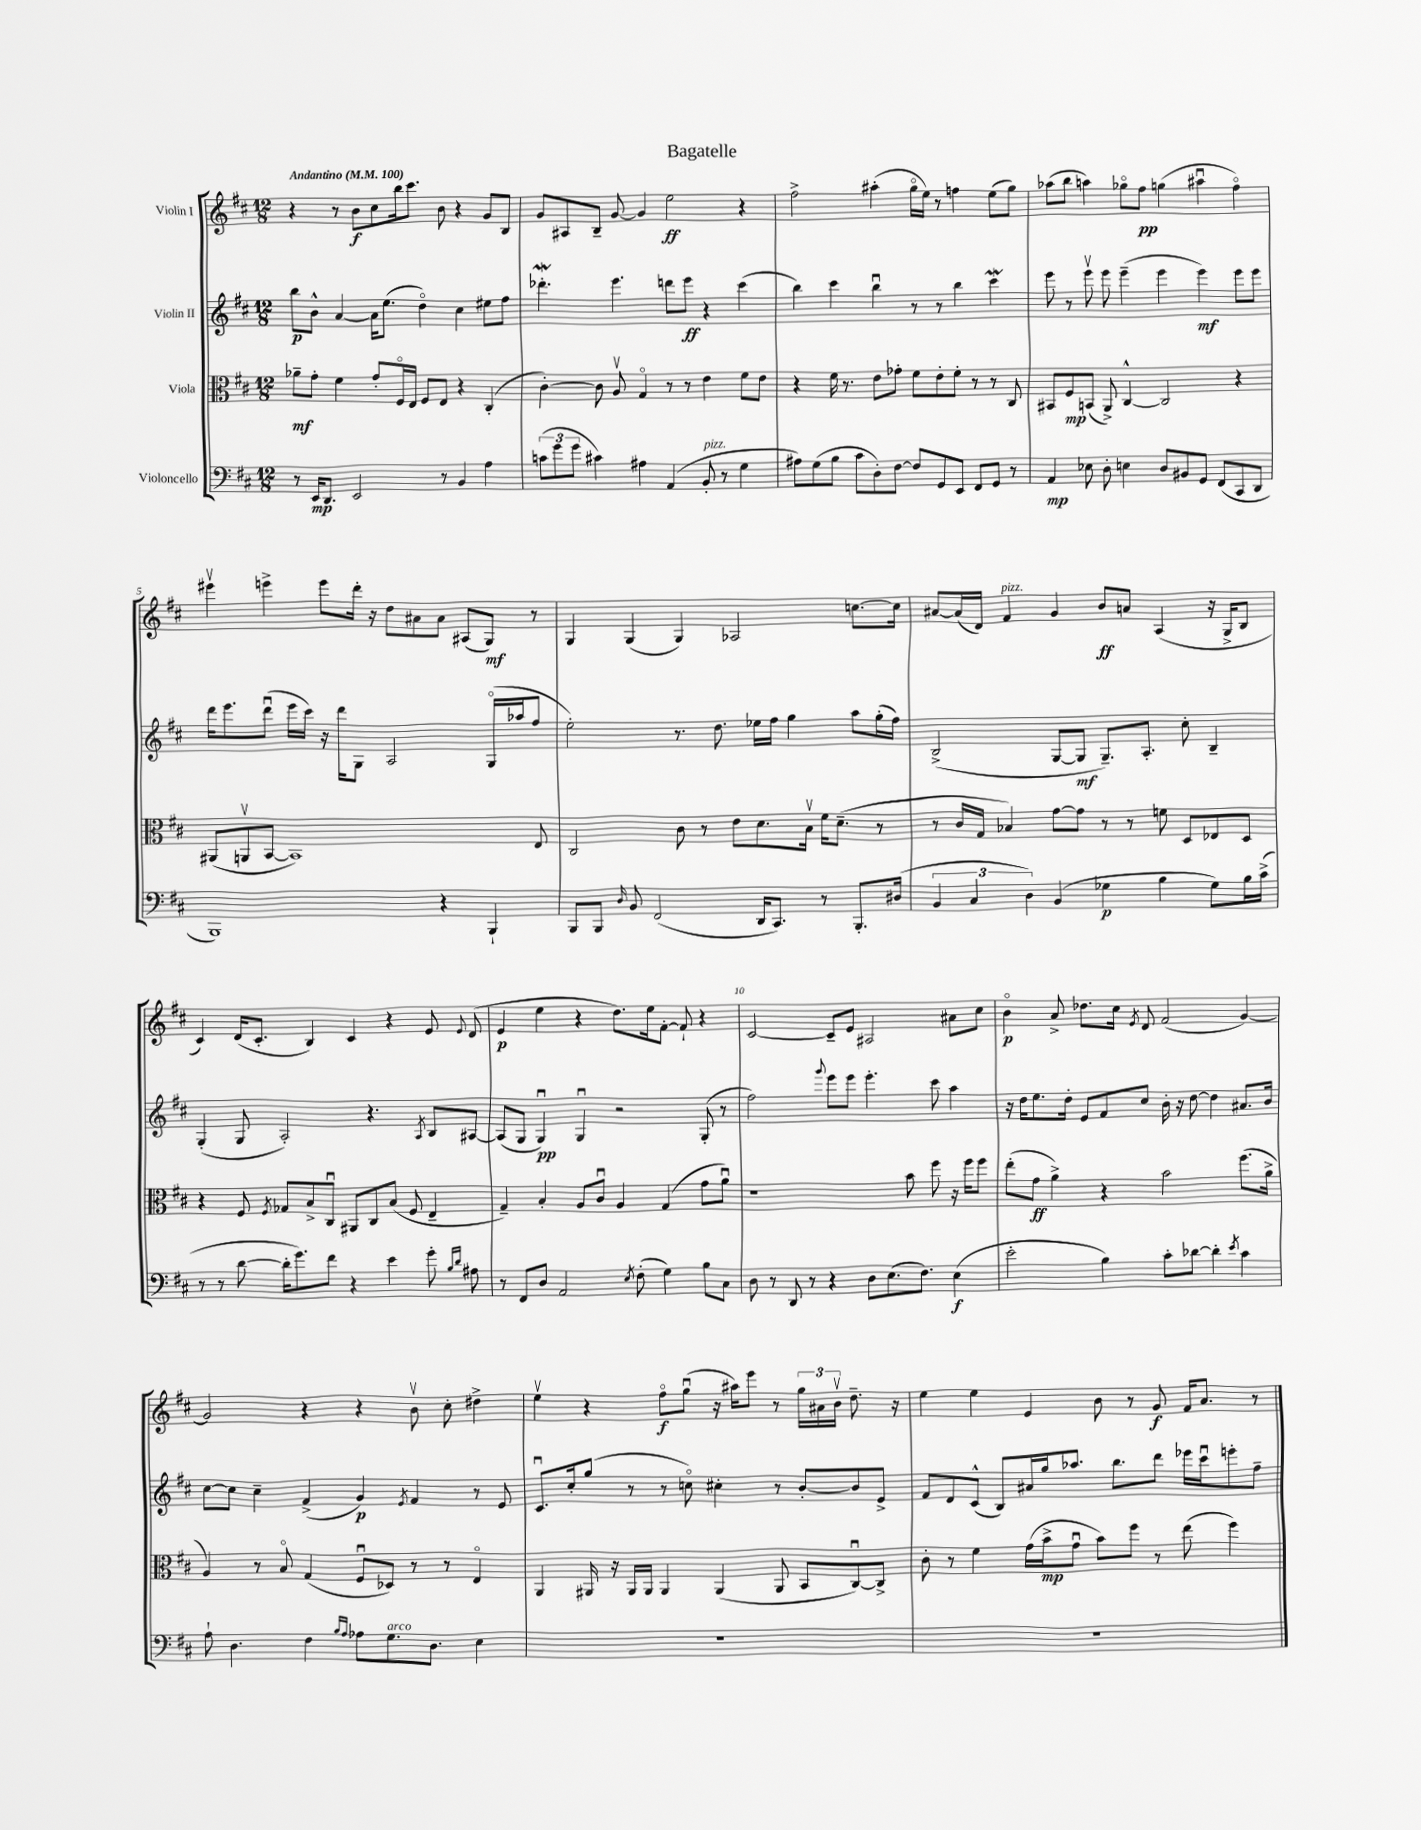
\header { title = "Bagatelle" }
<<
\new StaffGroup <<
\new Staff = "s0" \with { instrumentName = "Violin I" } {
    \clef treble \key d \major \numericTimeSignature \time 12/8 \tempo "Andantino" 4 = 100
    \autoBeamOff r4 r8 b'8[\f cis''8 b''16 cis'''8.] b'8 r4 g'8[ b8] |
    g'8[ ais8 b8]-- g'8~ g'4 e''2\ff r4 |
    fis''2-> ais''4-.( g''16[\flageolet e''16]) r8 f''4 e''8[( g''8]) |
    aes''8[( b''8] a''4) ges''8[\flageolet fis''8]\pp g''4( ais''4\downbow fis''4\flageolet) |
    eis'''4\upbow e'''4-> e'''8[ d'''16]-. r16 d''8[ ais'8 ais'8] ais8[( g8]\mf) r8 |
    g4 g4( g4) aes2 c''8.[~ c''16] |
    ais'8[~ ais'16( d'16]) fis'4^\markup { \italic "pizz." } g'4 b'8[\ff a'8] a4( r16 g16[-> b8] |
    cis'4) d'16[( cis'8.]-. b4) cis'4 r4 e'8 \appoggiatura { e'8 } d'8( |
    e'4\p e''4 r4 d''8.[) e''16 fis'8]~-. fis'8-! r4 |
    cis'2~ cis'8[-- e'8] ais2 ais'8[ cis''8] |
    b'4\flageolet\p a'8-> des''8.[ cis''16] \acciaccatura { e'8 } d'8 fis'2( g'4~) |
    g'2 r4 r4 b'8\upbow cis''8-. dis''4-> |
    e''4\upbow r4 fis''8[\flageolet\f g''8]\downbow( r16 ais''16[) e'''8] r8 \tuplet 3/2 { g''16[ ais'16 b'16]\upbow } d''8.-- r16 |
    e''4 e''4 e'4 b'8 r8 g'8\f fis'16[ a'8.] r8 \bar "|." |
}
\new Staff = "s1" \with { instrumentName = "Violin II" } {
    \clef treble \key d \major \numericTimeSignature \time 12/8
    \autoBeamOff b''8[\p b'8]-^ a'4~ a'16[ e''8.]( d''4\flageolet) cis''4 eis''8[ fis''8] |
    des'''4.-.\mordent e'''4. d'''8[ e'''8]\ff r4 cis'''4( |
    b''4) cis'''4 b''4\downbow r8 r8 b''4 cis'''4\mordent |
    e'''8 r8 e'''8\upbow e'''8 e'''4--( e'''4 e'''4\mf) e'''8[ e'''8] |
    d'''16[ e'''8. d'''8]\downbow( e'''16[ cis'''16]) r16 d'''16[ g8] a2 g16[\flageolet( aes''16 fis''8] |
    e''2-.) r8. d''8. ees''16[ fis''16] g''4 a''8[ g''16-.( fis''16]) |
    b2->( g8[~ g8]\mf g8.[--) a8.]-. cis''8-. b4-- |
    g4-.( g8 a2-.) r4. \acciaccatura { a8 } b8[ ais8]~ |
    ais8[( g8] g4\downbow\pp) g4\downbow r2 g8-.( r8 |
    fis''2) \appoggiatura { g'''8 } e'''8[ e'''8] e'''4.-. cis'''8 a''4 |
    r16 d''16[ e''8. d''16]-. e'8[ fis'8 cis''8] b'16-. r16 d''8~ d''4 ais'8.[ b'16] |
    cis''8[~ cis''8] cis''4-- fis'4->( g'4\p) \acciaccatura { e'8 } fis'4 r8 e'8 |
    cis'8.[\downbow cis''16-. g''8]( r8 r8 c''8\flageolet) cis''4-. r8 b'8[~-. b'8 e'8]-> |
    fis'8[ d'8 cis'8]-^( b8[) ais'16 g''16 aes''8.] b''8.[ d'''8] ees'''16[ cis'''16\downbow e'''8-. fis''8]-- \bar "|." |
}
\new Staff = "s2" \with { instrumentName = "Viola" } {
    \clef alto \key d \major \numericTimeSignature \time 12/8
    \autoBeamOff aes'8[--\mf g'8]-. fis'4 g'8[-. fis16\flageolet e16] fis8[ e8] r4 cis4-.( |
    cis'4~-.) cis'8 a8\upbow g4\flageolet r8 r8 e'4 fis'8[ e'8] |
    r4 fis'16 r8. e'8[ ges'8]-. fis'8[ e'8-. fis'8]-. r8 r8 cis8 |
    bis,8[ fis8\mp b,8]( a,8->) cis4~-^ cis2 r4 |
    ais,8[( a,8\upbow b,8]~ b,1) e8 |
    cis2 cis'8 r8 e'8[ d'8. b16]\upbow fis'16[ d'8.]--( r8 |
    r8 cis'16[ g16] bes4) g'8[~ g'8] r8 r8 f'8 d8[ ees8 d8] |
    r4 fis8 \acciaccatura { fis8 } ges8[ b8-> cis8]\downbow ais,8[ cis8 b8]( fis8 e4-- |
    g4--) b4-. a8[ cis'8]\downbow a4 g4( g'8[ a'8]\downbow) |
    r1 b'8 fis''8 r16 fis''16[ fis''8] |
    e''8[-.( g'8]\ff a'4->) r4 b'2 fis''8.[( a'16]-> |
    a4) r8 b8\flageolet g4( fis8[\downbow des8]) r8 r8 e4\flageolet |
    a,4 ais,16 r16 ais,16[ ais,16] ais,4 ais,4( ais,8 b,8[ cis8~\downbow) cis8]-> |
    cis'8-. r8 fis'4 g'16[( b'16->\mp g'8]\downbow b'8[) fis''8] r8 e''8( fis''4) \bar "|." |
}
\new Staff = "s3" \with { instrumentName = "Violoncello" } {
    \clef bass \key d \major \numericTimeSignature \time 12/8
    \autoBeamOff r8 e,16[\mp d,8.] e,2 r8 b,4 a4 |
    \tuplet 3/2 { c'8[( g'8 g'8] } cis'4) ais4 a,4( b,8-.^\markup { \italic "pizz." } r8 g4 |
    ais8[) g8( b8] cis'8[ d8-.) fis8]~ fis8[ g,8 e,8] fis,8[ g,8] r8 |
    a,4\mp ees8 d8-. e4 d8[ bis,8 g,8] fis,8[( cis,8 d,8] |
    b,,1) r4 b,,4-! |
    b,,8[ b,,8] \grace { d16 } b,8 fis,2( d,16[ cis,8.]) r8 b,,8.[-. dis16]( |
    \tuplet 3/2 { b,4 cis4 d4) } b,4( ges4\p b4 ges8[) b16 cis'16]->( |
    r8 r8 d'8~ d'16[-. g'8.) fis'8] r4 e'4 g'8-. \grace { b16[ d'16] } ais8 |
    r8 fis,8[ d8] a,2 \acciaccatura { e8 } fis8-.( g4) b8[ cis8] |
    d8 r8 d,8 r8 r4 d8[ e8.( fis8.]) e4\f( |
    e'2-. b4) cis'8[-. des'8]~ des'4-. \acciaccatura { e'8 } cis'4 |
    a8-! d4. fis4 \grace { b16[ a16] } aes8[ g8.^\markup { \italic "arco" } d8.] e4 |
    R1. |
    R1. \bar "|." |
}
>>
>>
\layout { \context { \Score \override BarNumber.break-visibility = ##(#f #t #t) barNumberVisibility = #(every-nth-bar-number-visible 5) } }
